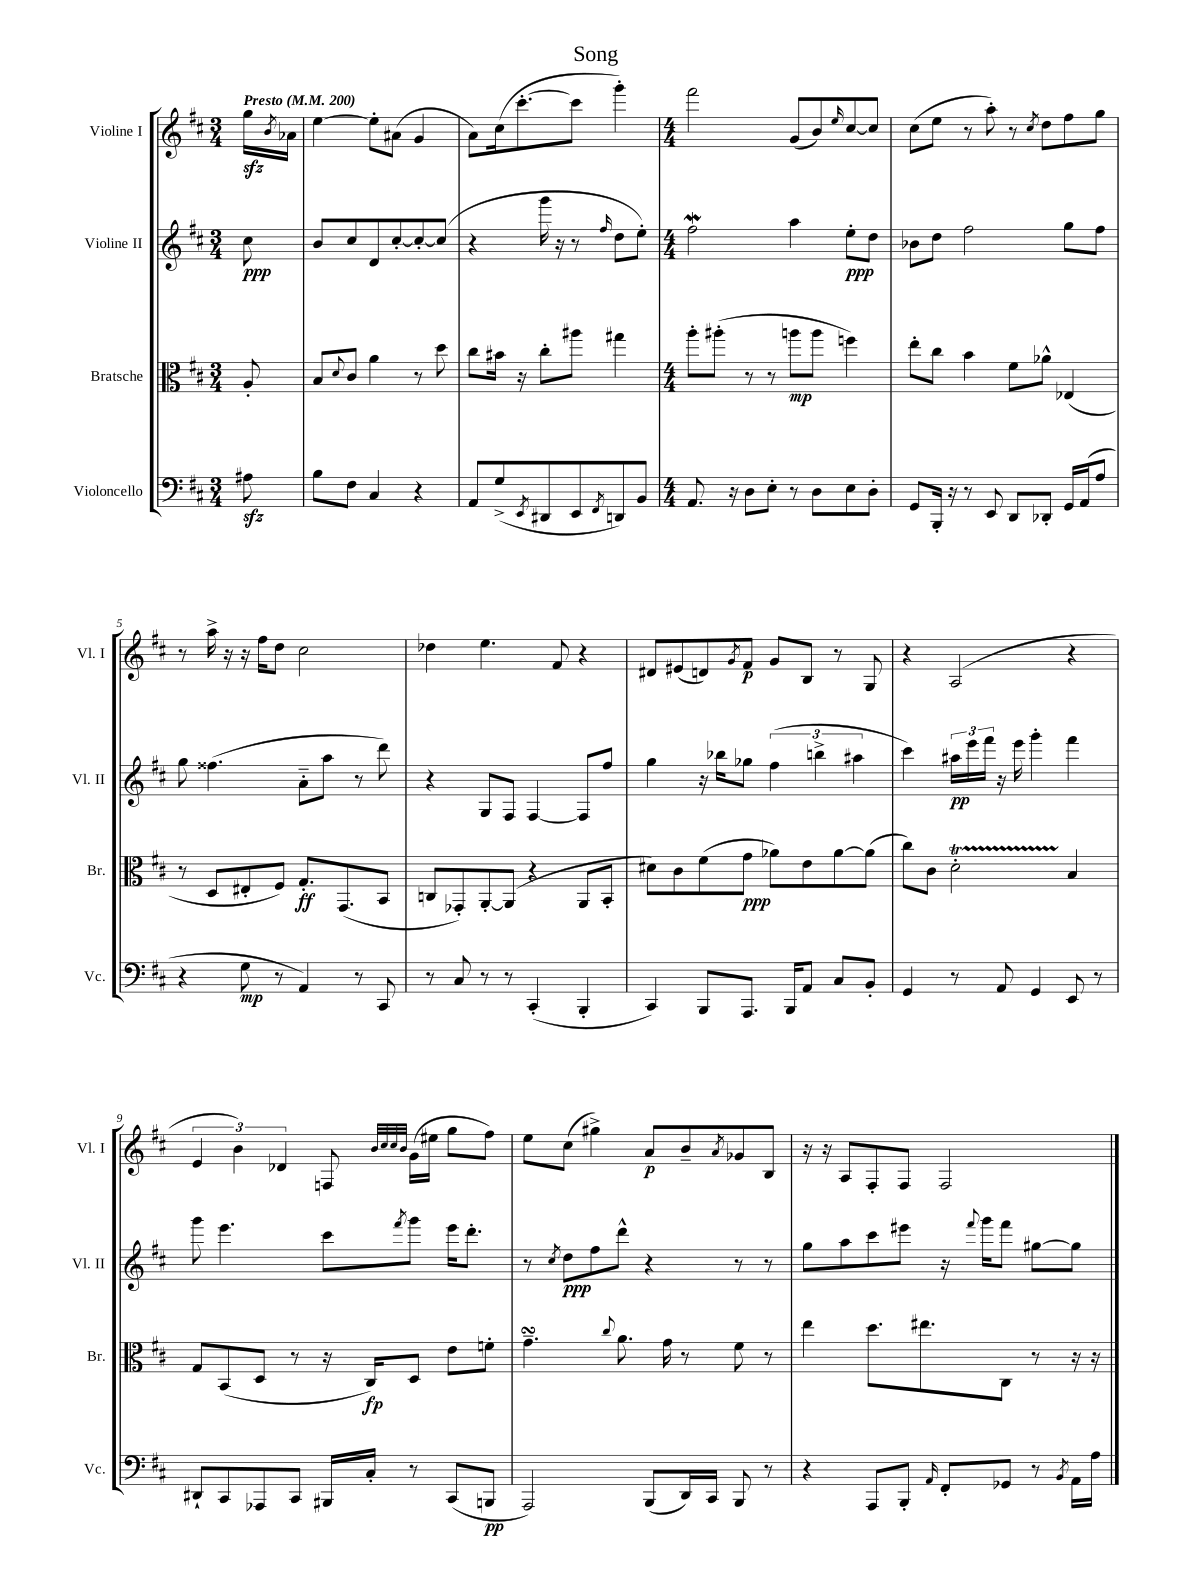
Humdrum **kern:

**kern	**kern	**kern	**kern
*staff4	*staff3	*staff2	*staff1
*clefF4	*clefC3	*clefG2	*clefG2
*k[f#c#]	*k[f#c#]	*k[f#c#]	*k[f#c#]
*M3/4	*M3/4	*M3/4	*M3/4
*MM200	*MM200	*MM200	*MM200
8A#\	8A'/	8cc#\	16gg\LL
.	.	.	8qb/
.	.	.	16a-\JJ
=	=	=	=
8B\L	8B/L	8b/L	[4ee\
.	8qqd/	.	.
8F#\J	8c#/J	8cc#/	.
4C#/	4a\	8d/	8ee'\]L
.	.	[8cc#'/	(8a#\J
4r	8r	8cc#'/_	4g/
.	8dd\	(8cc#/]J	.
=	=	=	=
8AA/L	8cc#\L	4r	8a\L)
(8G^/	16b#\Jk	.	(16cc#\k
.	16r	.	[8.ccc#'\
8qEE/	.	.	.
8DD#/	8cc#'\L	16ggg\	.
.	.	16r	.
8EE/	8aa#\J	8r	8ccc#\]J
8qFF#/	.	16qqff#/	.
8DD/)	4gg#\	8dd\L	4ggg'\)
8BB/J	.	8ee'\J)	.
=	=	=	=
*M4/4	*M4/4	*M4/4	*M4/4
8.AA/	8aa'\L	2ff#\	2fff#\
.	(8aa#'\J	.	.
16r	.	.	.
8D\L	8r	.	.
8E'\J	8r	.	.
8r	8aa\L	4aa\	(8g/L
8D\L	8aa\J	.	8b/)
.	.	.	16qqee/
8E\	4ff\)	8ee'\L	[8cc#/
8D'\J	.	8dd\J	8cc#/]J
=	=	=	=
8GG/L	8ee'\L	8b-\L	(8cc#\L
16BBB'/Jk	8cc#\J	8dd\J	8ee\J
16r	.	.	.
8r	4b\	2ff#\	8r
8EE/	.	.	8aa'\)
8DD/L	8f#\L	.	8r
.	.	.	8qcc#/
8DD-'/J	8a-^^\J	.	8dd\L
16GG/LL	(4E-/	8gg\L	8ff#\
(16AA/J	.	.	.
8A/J	.	8ff#\J	8gg\J
=	=	=	=
4r	8r	8gg\	8r
.	8D/L	(4.ff##\	16aa^\
.	.	.	16r
8G\	8E#'/	.	16r
.	.	.	16ff#\LK
8r	8F#/J)	.	8dd\J
4AA/)	8.G'/L	8a'~\L	2cc#\
.	.	8aa\J	.
.	(8.GG/	.	.
8r	.	8r	.
8CC#/	8BB/J	8ddd\)	.
=	=	=	=
8r	8C/L	4r	4dd-\
8C#/	8GG-'/)	.	.
8r	[8AA'/	8G/L	4.ee\
8r	(8AA/]J	8F#/J	.
(4CC#'/	4r	[4F#/	.
.	.	.	8f#/
4BBB'/	8AA/L	8F#/]L	4r
.	8BB'/J	8ff#/J	.
=	=	=	=
4CC#/)	8d#\L)	4gg\	8d#/L
.	8c#\	.	(8e#/
8BBB/L	(8f#\	16r	8d/)
.	.	16bb-\LK	.
.	.	.	8qg/
8.AAA/J	8g\J	8gg-\J	8f#/J
.	8a-\L)	(6ff#\	8g/L
16BBB/LK	.	.	.
8AA/J	8e\	.	8B/J
.	.	6bb^\	.
8C#/L	[8a-\	.	8r
.	.	6aa#\	.
8BB'/J	(8a-\]J	.	8G/
=	=	=	=
4GG/	8cc#\L)	4ccc#\)	4r
.	8c#\J	.	.
8r	2d'\	24aa#\LL	(2A/
.	.	24eee\	.
.	.	24fff#\JJ	.
8AA/	.	16r	.
.	.	16eee\	.
4GG/	.	4ggg'\	.
8EE/	4B/	4fff#\	4r
8r	.	.	.
=	=	=	=
8DD#`/L	8G/L	8ggg\	6e/
8CC#/	(8BB/	4.eee\	.
.	.	.	6b\)
8AAA-/	8D/J	.	.
.	.	.	6d-/
8CC#/J	8r	.	.
16BBB#/LL	16r	8ccc#\L	8F/
16C#'/JJ	16C#/LK)	.	.
.	.	.	32qqb/LLL
.	.	.	32qqcc#/
.	.	.	32qqcc#/
.	.	8qfff#/	32qqb/JJJ
8r	8D/J	8ggg\J	(16g\LL
.	.	.	16ee#\JJ
(8CC#/L	8e\L	16eee\LK	8gg\L
.	.	8.ddd'\J	.
8BBB/J	8f'\J	.	8ff#\J)
=	=	=	=
2AAA/)	4.g~\	8r	8ee\L
.	.	8qcc#/	.
.	.	8dd\L	(8cc#\J
.	.	8ff#\	4gg#^\)
.	8qqcc#/	.	.
.	8.a\	8ddd^^\J	.
(8BBB/L	.	4r	8a/L
.	16g\	.	.
16DD/L)	8r	.	8b~/
16CC#/JJ	.	.	.
.	.	.	8qa/
8BBB/	8f#\	8r	8g-/
8r	8r	8r	8B/J
=	=	=	=
4r	4ee\	8gg\L	16r
.	.	.	16r
.	.	8aa\	8A/L
8AAA/L	8.dd\L	8ccc#\	8F#'/
8BBB'/J	.	8eee#\J	8F#/J
.	8.ee#\	.	.
16qqAA/	.	.	.
8FF#'/L	.	16r	2F#/
.	.	8qqfff#/	.
.	.	16ggg\LK	.
8GG-/J	8C#\J	8fff#\J	.
8r	8r	[8gg#\L	.
8qBB/	.	.	.
16AA\LL	16r	8gg#\]J	.
16A\JJ	16r	.	.
==	==	==	==
*-	*-	*-	*-
